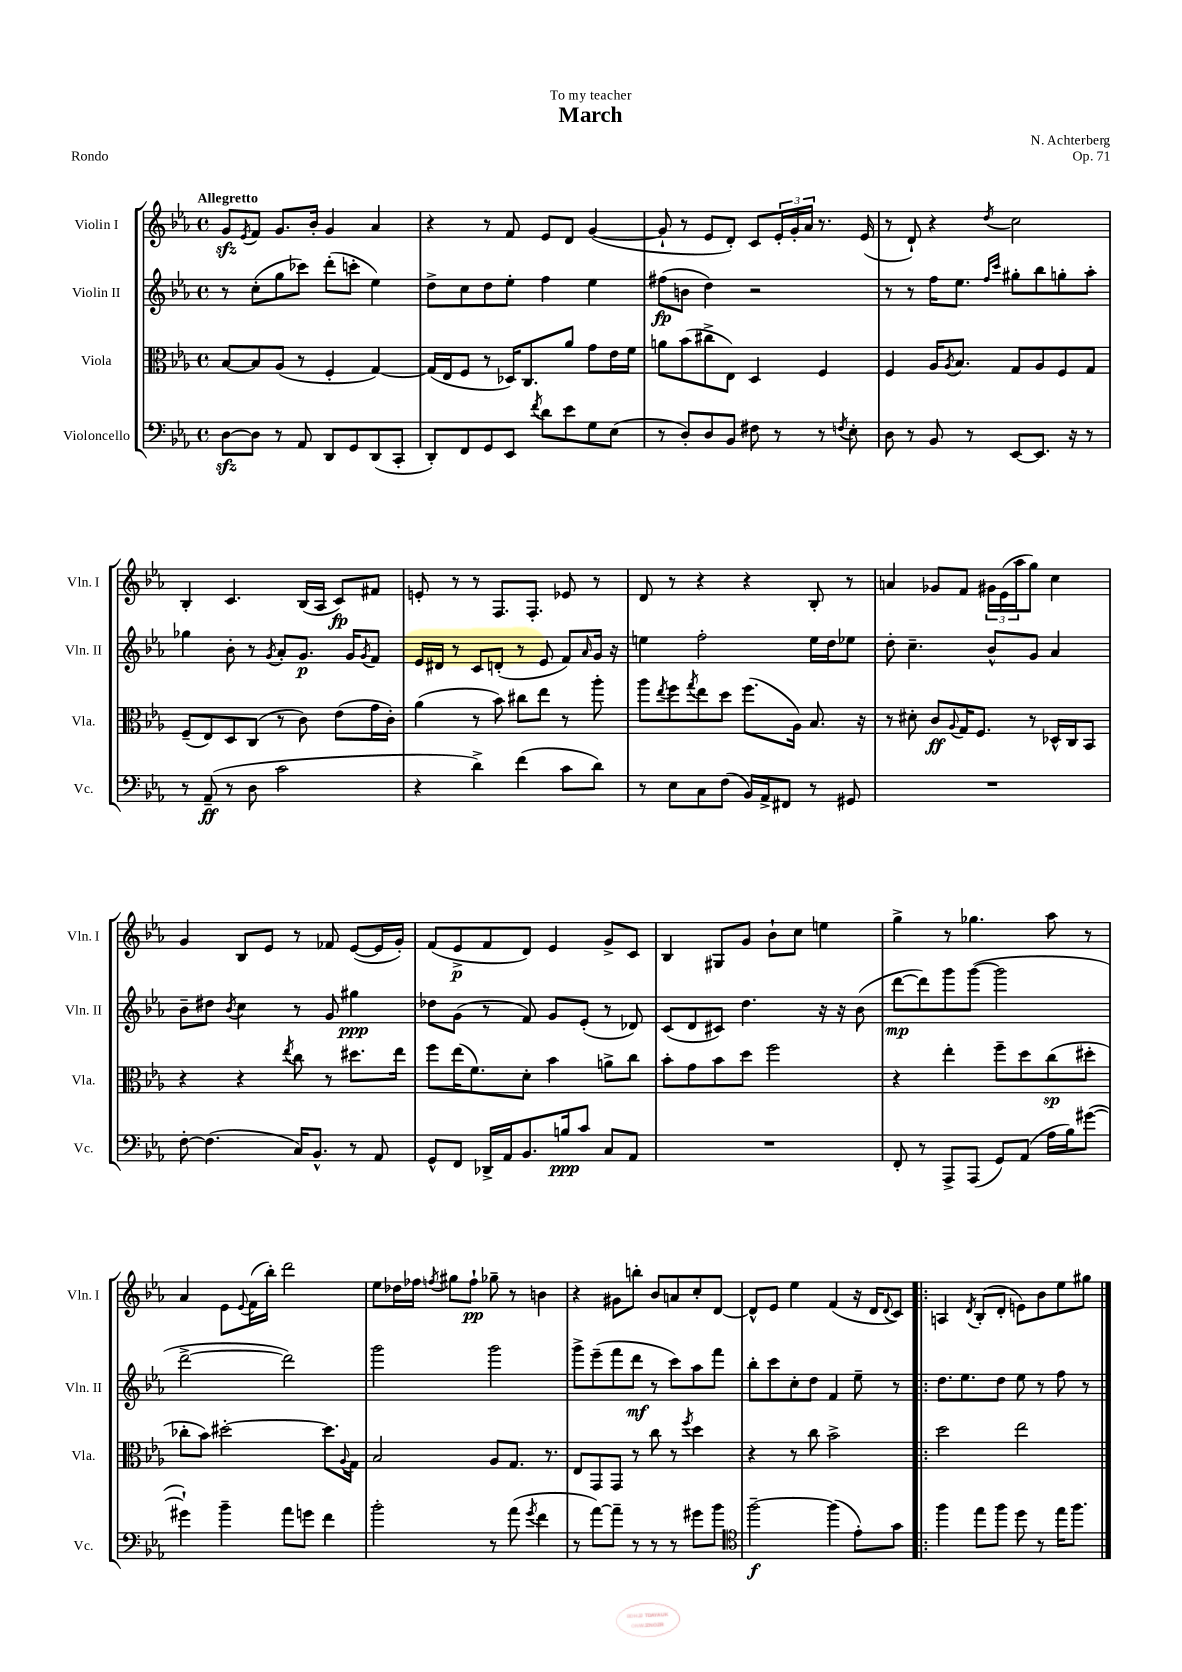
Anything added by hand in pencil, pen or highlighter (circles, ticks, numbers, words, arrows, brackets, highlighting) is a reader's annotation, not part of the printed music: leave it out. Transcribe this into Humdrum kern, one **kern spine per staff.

**kern	**dynam	**kern	**dynam	**kern	**dynam	**kern	**dynam
*part4	*part4	*part3	*part3	*part2	*part2	*part1	*part1
*staff4	*staff4	*staff3	*staff3	*staff2	*staff2	*staff1	*staff1
*I"Violoncello	*	*I"Viola	*	*I"Violin II	*	*I"Violin I	*
*I'Vc.	*	*I'Vla.	*	*I'Vln. II	*	*I'Vln. I	*
*clefF4	*	*clefC3	*	*clefG2	*	*clefG2	*
*k[b-e-a-]	*	*k[b-e-a-]	*	*k[b-e-a-]	*	*k[b-e-a-]	*
*M4/4	*	*M4/4	*	*M4/4	*	*M4/4	*
*met(c)	*	*met(c)	*	*met(c)	*	*met(c)	*
=1	=1	=1	=1	=1	=1	=1	=1
!	!	!	!	!	!	!LO:TX:a:B:t=Allegretto	!
[8Dzz\L	.	[8B-/L	.	8r	.	8gzz/L	.
.	.	.	.	.	.	8qe-/	.
8D\J]	.	8B-/]	.	(8cc'\L	.	8f/J	.
8r	.	(8A-/J	.	8gg\	.	8.g/L	.
8AA-/	.	8r	.	8ccc-X\J)	.	.	.
.	.	.	.	.	.	16b-'/Jk	.
8DD/L	.	4F'/	.	(8ddd'\L	.	4g/	.
8GG/	.	.	.	8cccn'\J	.	.	.
(8DD/	.	[4G/)	.	4ee-\)	.	4a-/	.
8CC'/J	.	.	.	.	.	.	.
=2	=2	=2	=2	=2	=2	=2	=2
8DD'/L)	.	(16G/LL]	.	8dd^\L	.	4r	.
.	.	16E-/J	.	.	.	.	.
8FF/	.	8F/J	.	8cc\	.	.	.
8GG/	.	8r	.	8dd\	.	8r	.
8EE-/J	.	16D-X/KL)	.	8ee-'\J	.	8f/	.
.	.	8.C/	.	.	.	.	.
8qf/	.	.	.	.	.	.	.
8d\L	.	.	.	4ff\	.	8e-/L	.
8e-\	.	8a-/J	.	.	.	8d/J	.
8G\	.	8g\L	.	4ee-\	.	([4g/	.
(8E-\J	.	16e-\L	.	.	.	.	.
.	.	16f\JJ	.	.	.	.	.
=3	=3	=3	=3	=3	=3	=3	=3
8r	.	8an\L	.	(8ff#X\L	fp	8g`/]	.
8D'/L)	.	(8b-\	.	8bn\J	.	8r	.
8D/	.	8cc#X^\	.	4dd\)	.	8e-/L	.
8BB-/J	.	8E-\J)	.	.	.	8d'/J)	.
8F#X\	.	4D/	.	2r	.	8c/L	.
8r	.	.	.	.	.	24e-'/L	.
.	.	.	.	.	.	24g'/	.
.	.	.	.	.	.	24a-/JJ	.
8r	.	4F/	.	.	.	8.r	.
8qFn/	.	.	.	.	.	.	.
8E-'\	.	.	.	.	.	.	.
.	.	.	.	.	.	(16e-/	.
=4	=4	=4	=4	=4	=4	=4	=4
8D\	.	4F/	.	8r	.	8r	.
8r	.	.	.	8r	.	8d`/)	.
8BB-/	.	16A-/KL	.	16ff\KL	.	4r	.
.	.	8qA-/	.	.	.	.	.
.	.	8.B-/J	.	8.ee-\J	.	.	.
8r	.	.	.	.	.	.	.
.	.	.	.	16qqff/LL	.	.	.
.	.	.	.	16qqccc/JJ	.	8qdd/	.
[8EE-/L	.	8G/L	.	8gg#X'\L	.	2cc\	.
8.EE-/J]	.	8A-/	.	8bb-\	.	.	.
.	.	8F/	.	8ggn'\	.	.	.
16r	.	.	.	.	.	.	.
8r	.	8G/J	.	8aa-'\J	.	.	.
!!LO:LB:g=z
=5	=5	=5	=5	=5	=5	=5	=5
8r	.	(8F~/L	.	4gg-X\	.	4B-'/	.
(8AA-~/	ff	8E-/)	.	.	.	.	.
8r	.	8D/	.	8b-'\	.	4.c/	.
8D\	.	(8C/J	.	8r	.	.	.
.	.	.	.	8qg/	.	.	.
2c\	.	8r	.	8a-'/L	.	.	.
.	.	8c\)	.	8.g/J	p	(16B-/LL	.
.	.	.	.	.	.	16A-/JJ	.
.	.	(8e-\L	.	.	.	8c/L)	fp
.	.	.	.	16g/KL	.	.	.
.	.	.	.	8qg/	.	.	.
.	.	16g\L	.	8f/J	.	8f#X/J	.
.	.	16c'\JJ)	.	.	.	.	.
=6	=6	=6	=6	=6	=6	=6	=6
4r	.	(4a-\	.	16e-/LL	.	8en'/	.
.	.	.	.	16d#X/JJ	.	.	.
.	.	.	.	8r	.	8r	.
4d^\)	.	8r	.	8c/L	.	8r	.
.	.	8b-\)	.	(8dn'/J	.	8.F/L	.
(4f\	.	8cc#X\L	.	8r	.	.	.
.	.	.	.	.	.	8.F'/J	.
.	.	8ee-\J	.	8e-/	.	.	.
8c\L	.	8r	.	8f/L)	.	8e-X/	.
.	.	.	.	16qqa-/	.	.	.
8d\J)	.	8aa-'\	.	16g/Jk	.	8r	.
.	.	.	.	16r	.	.	.
=7	=7	=7	=7	=7	=7	=7	=7
8r	.	8aa-\L	.	4een\	.	8d/	.
.	.	8qee-/	.	.	.	.	.
8E-\L	.	8ff\	.	.	.	8r	.
.	.	8qgg/	.	.	.	.	.
8C\	.	8ee-\	.	2ff'\	.	4r	.
(8F\J	.	8dd\J	.	.	.	.	.
16BB-/LL)	.	(8.ff\L	.	.	.	4r	.
16AA-^/J	.	.	.	.	.	.	.
8FF#X/J	.	.	.	.	.	.	.
.	.	16A-\Jk)	.	.	.	.	.
8r	.	8.B-/	.	16ee\LL	.	8B-'/	.
.	.	.	.	16dd\J	.	.	.
8GG#X/	.	.	.	8ee-X\J	.	8r	.
.	.	16r	.	.	.	.	.
=8	=8	=8	=8	=8	=8	=8	=8
1r	.	8r	.	8dd'\	.	4an/	.
.	.	8d#X'\	.	4.cc~\	.	.	.
.	.	8c/L	ff	.	.	8g-X/L	.
.	.	8qqA-/	.	.	.	.	.
.	.	16G/K	.	.	.	8f/J	.
.	.	8.F/J	.	.	.	.	.
.	.	.	.	8b-^^/L	.	24g#X\LL	.
.	.	.	.	.	.	(24e-\	.
.	.	.	.	.	.	24aa-\J	.
.	.	8r	.	8g/J	.	8gg\J)	.
.	.	16D-X^^/LL	.	4a-/	.	4cc\	.
.	.	16C/J	.	.	.	.	.
.	.	8BB-/J	.	.	.	.	.
!!LO:LB:g=z
=9	=9	=9	=9	=9	=9	=9	=9
[8F'\	.	4r	.	8b-~\L	.	4g/	.
(4.F\]	.	.	.	8dd#X\J	.	.	.
.	.	.	.	8qb-/	.	.	.
.	.	4r	.	4cc\	.	8B-/L	.
.	.	.	.	.	.	8e-/J	.
.	.	8qee-/	.	.	.	.	.
16C/KL)	.	8cc\	.	8r	.	8r	.
8.BB-^^/J	.	.	.	.	.	.	.
.	.	8r	.	8g/	.	8f-X/	.
8r	.	8.dd#X\L	.	4gg#X\	ppp	([8e-/L	.
8AA-/	.	.	.	.	.	16e-/L]	.
.	.	16ee-\Jk	.	.	.	16g'/JJ)	.
=10	=10	=10	=10	=10	=10	=10	=10
8GG^^/L	.	8ff\L	.	8dd-X\L	.	(8f/L	.
8FF/J	.	(16ee-\K	.	(8g\J	.	8e-^/	p
.	.	8.f\)	.	.	.	.	.
16DD-X^/LL	.	.	.	8r	.	8f/	.
16AA-/J	.	.	.	.	.	.	.
8.BB-/	.	8d'\J	.	8f/)	.	8d/J)	.
.	.	4b-\	.	8g/L	.	4e-/	.
16Bn/k	ppp	.	.	.	.	.	.
8c/J	.	.	.	(8e-'/J	.	.	.
8C/L	.	8an^\L	.	8r	.	8g^/L	.
8AA-/J	.	8cc\J	.	8d-X/)	.	8c/J	.
=11	=11	=11	=11	=11	=11	=11	=11
1r	.	8b-'\L	.	(8c/L	.	4B-/	.
.	.	8g\	.	8d/	.	.	.
.	.	8b-\	.	8c#X/J)	.	8G#X/L	.
.	.	8dd\J	.	4.dd\	.	8g/J	.
.	.	2ff\	.	.	.	8b-`\L	.
.	.	.	.	.	.	8cc\J	.
.	.	.	.	16r	.	4een\	.
.	.	.	.	16r	.	.	.
.	.	.	.	(8b-\	.	.	.
=12	=12	=12	=12	=12	=12	=12	=12
8FF'/	.	4r	.	[8ddd\L	mp	4gg^\	.
8r	.	.	.	8ddd\])	.	.	.
8AAA-^/L	.	4ee-'\	.	8ggg\	.	8r	.
(8AAA-/J	.	.	.	([8ggg\J	.	4.gg-X\	.
8GG/L)	.	8ff~\L	.	2ggg\]	.	.	.
(8AA-/J	.	8dd\	.	.	.	.	.
16A-\LL	.	(8cc\	sp	.	.	8aa-\	.
16B-\J)	.	.	.	.	.	.	.
([8g#X\J	.	8dd#X'\J	.	.	.	8r	.
!!LO:LB:g=z
=13	=13	=13	=13	=13	=13	=13	=13
4g#X`\])	.	8cc-X'\L	.	[2ddd^\	.	4a-/	.
.	.	8b-\J)	.	.	.	.	.
4b-~\	.	[2dd#X'\	.	.	.	8e-\L	.
.	.	.	.	.	.	8qqe-/	.
.	.	.	.	.	.	(16f\L	.
.	.	.	.	.	.	16bb-'\JJ)	.
8a-\L	.	.	.	2ddd\])	.	2ddd\	.
8gn\J	.	.	.	.	.	.	.
4f\	.	8.dd#\L]	.	.	.	.	.
.	.	8qqA-/	.	.	.	.	.
.	.	16G\Jk	.	.	.	.	.
=14	=14	=14	=14	=14	=14	=14	=14
2b-'\	.	2B-/	.	2ggg\	.	8ee-\L	.
.	.	.	.	.	.	16dd-X\L	.
.	.	.	.	.	.	16ff-X\JJ	.
.	.	.	.	.	.	8qffn/	.
.	.	.	.	.	.	8gg#X\L	.
.	.	.	.	.	.	8ff`\J	pp
8r	.	8A-/L	.	2ggg\	.	8gg-X~\	.
(8a-\	.	8.G/J	.	.	.	8r	.
8qg/	.	.	.	.	.	.	.
4f\	.	.	.	.	.	4bn\	.
.	.	8.r	.	.	.	.	.
=15	=15	=15	=15	=15	=15	=15	=15
8r	.	8E-/L	.	8ggg^\L	.	4r	.
[8a-\L)	.	8GG/	.	(8eee-~\	.	.	.
8a-~\J]	.	8GG/J	.	8fff\	.	8g#X\L	.
8r	.	8r	.	8ddd\J	mf	8bbn'\J	.
8r	.	8cc\	.	8r	.	8b-/L	.
8r	.	8r	.	8ccc\L)	.	8an/	.
.	.	8qff/	.	.	.	.	.
8g#X\L	.	4dd\	.	8aa-\	.	8cc'/	.
8b-\J	.	.	.	8fff\J	.	[8d/J	.
=16	=16	=16	=16	=16	=16	=16	=16
*clefC4	*	*	*	*	*	*	*
[2ff~\	f	4r	.	8bb-'\L	.	8d^^/L]	.
.	.	.	.	8ccc\	.	8e-/J	.
.	.	8r	.	8cc'\	.	4ee-\	.
.	.	8cc\	.	8dd\J	.	.	.
(4ff\]	.	2b-^\	.	4f/	.	(4f/	.
8e-'\L)	.	.	.	8ee-~\	.	16r	.
.	.	.	.	.	.	16d/KL	.
.	.	.	.	.	.	8qqd/	.
8g\J	.	.	.	8r	.	8c/J)	.
=17!|:	=17!|:	=17!|:	=17!|:	=17!|:	=17!|:	=17!|:	=17!|:
4ff\	.	2dd\	.	8.dd\L	.	4An/	.
.	.	.	.	8.ee-\	.	.	.
.	.	.	.	.	.	8qd/	.
8ee-\L	.	.	.	.	.	(8B-'/L	.
8ff\J	.	.	.	8dd\J	.	8d'/J	.
8dd\	.	2ee-\	.	8ee-\	.	8en\L)	.
8r	.	.	.	8r	.	8b-\	.
16ee-\KL	.	.	.	8ff\	.	8ee-\	.
8.ff\J	.	.	.	.	.	.	.
.	.	.	.	8r	.	8gg#X\J	.
==	==	==	==	==	==	==	==
*-	*-	*-	*-	*-	*-	*-	*-
